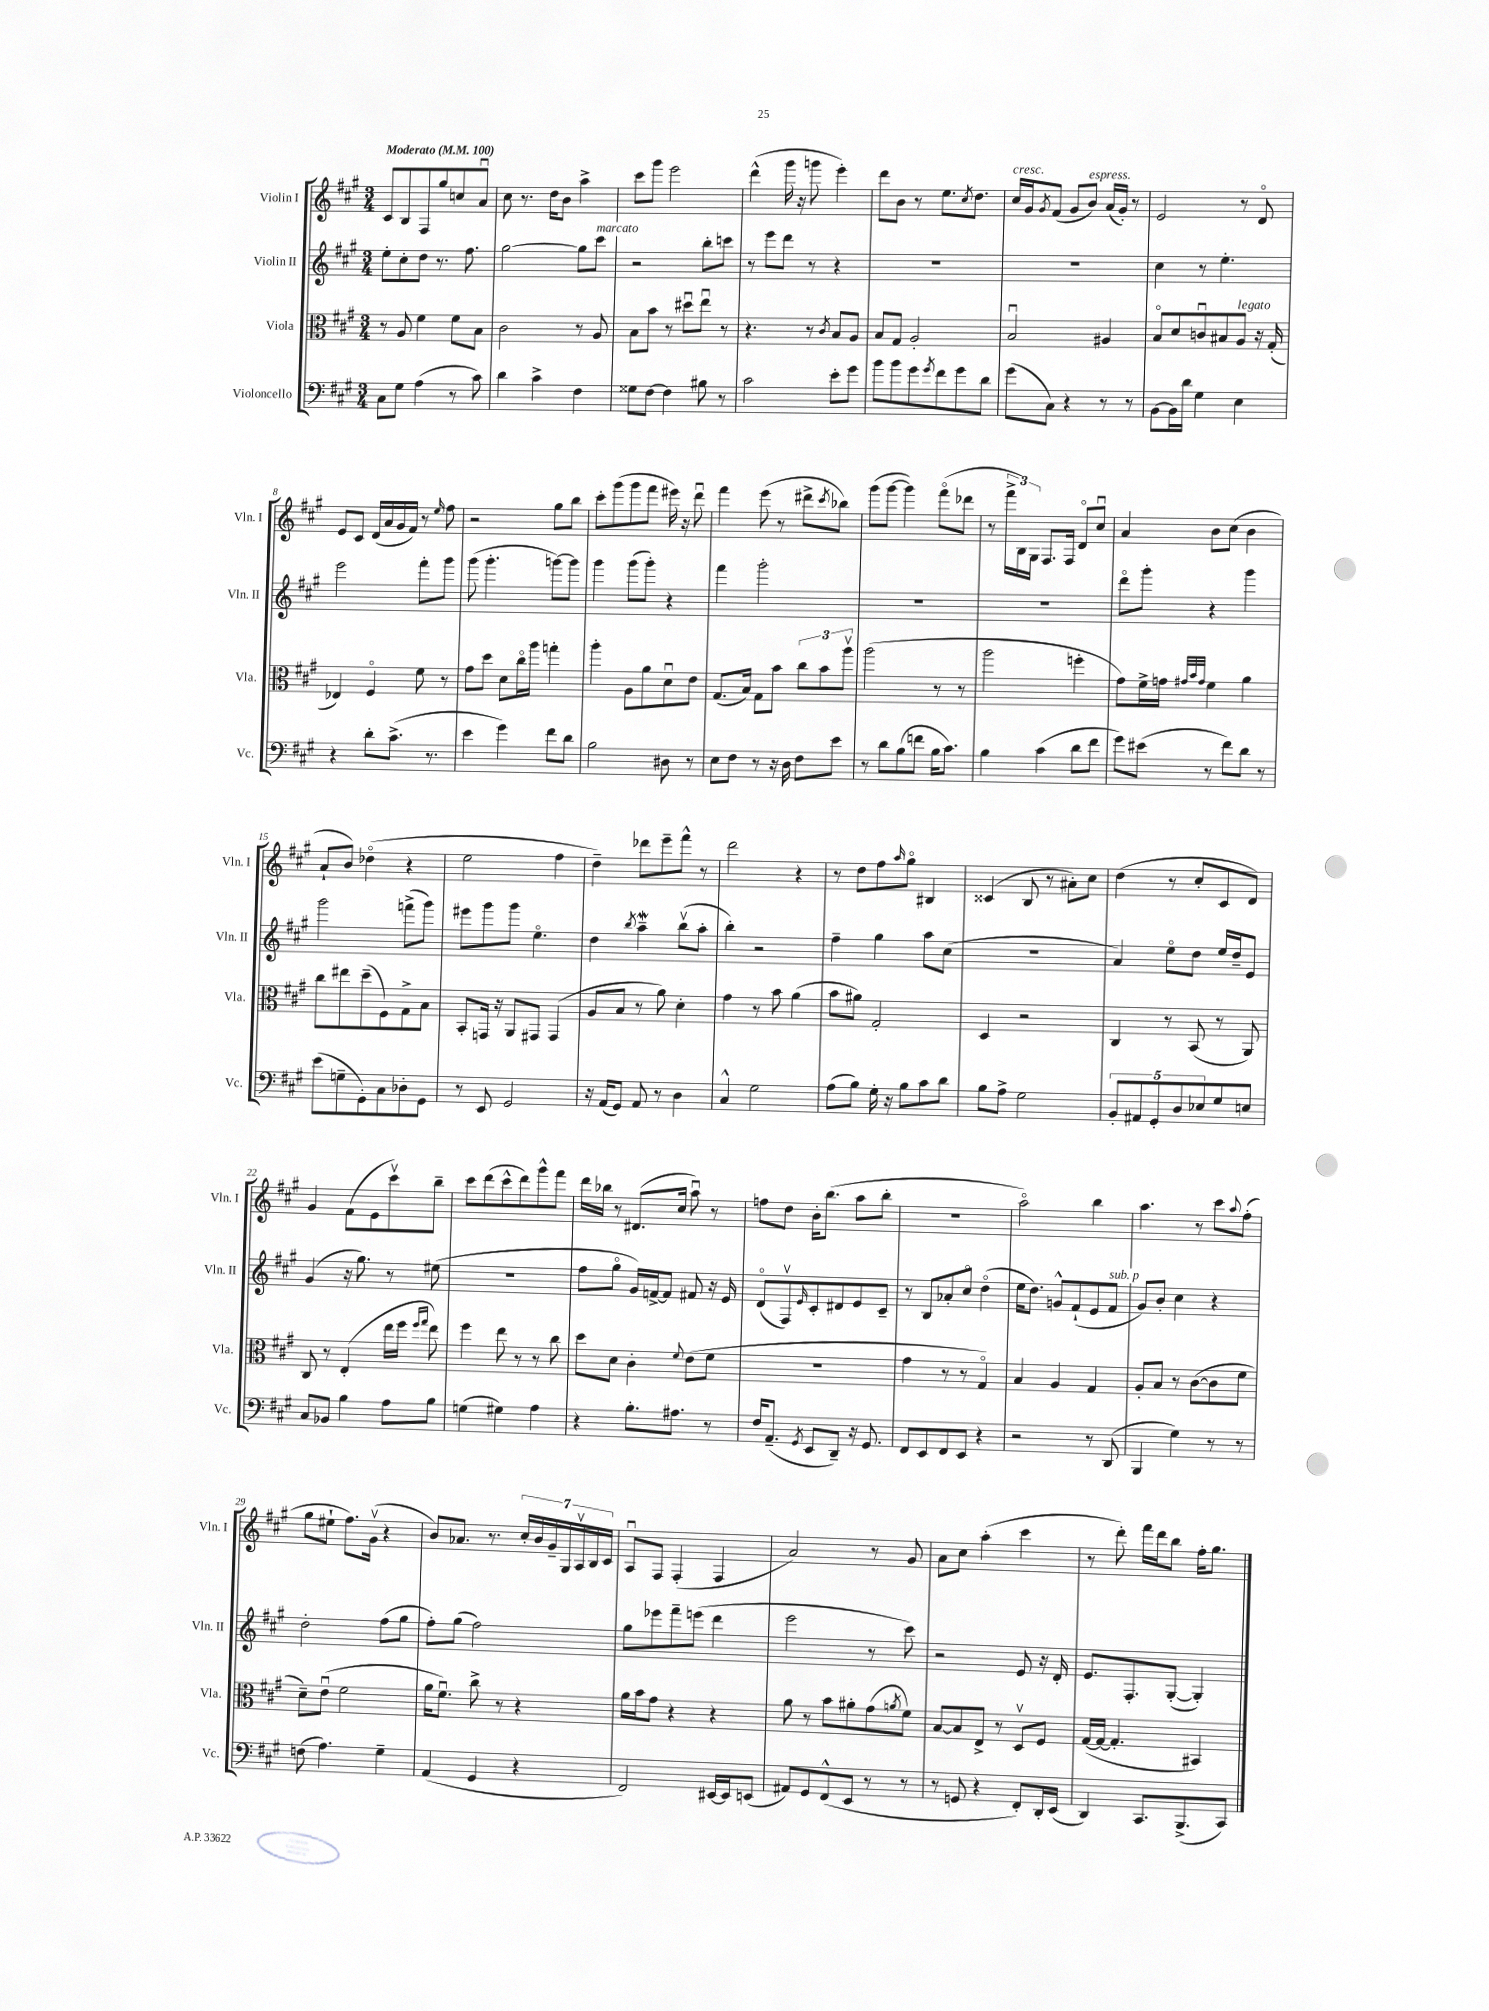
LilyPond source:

<<
\new StaffGroup <<
\new Staff = "s0" \with { instrumentName = "Violin I" shortInstrumentName = "Vln. I" } {
    \clef treble \key a \major \numericTimeSignature \time 3/4 \tempo "Moderato" 4 = 100
    cis'8 b8 fis8 gis''8 c''8 a'8\downbow |
    cis''8 r8. d''16 b'8 a''4-> |
    cis'''8 gis'''8 e'''2 |
    d'''4-^( gis'''16 r16 g'''8 e'''4-.) |
    d'''8 b'8 r8 e''8. \acciaccatura { cis''8 } d''8. |
    cis''16^\markup { \italic "cresc." } gis'16 \acciaccatura { gis'8 } fis'8( gis'8 b'8^\markup { \italic "espress." }) a'16( gis'16-.) r8 |
    e'2 r8 d'8\flageolet |
    e'8 cis'8 d'16( a'16 gis'16 fis'16) r8 \grace { e''16 } fis''8 |
    r2 gis''8 b''8 |
    cis'''8-. gis'''8( gis'''8 fis'''8 eis'''16) r16 d'''8\downbow |
    fis'''4 e'''8( r8 dis'''8-> \acciaccatura { cis'''8 } bes''8) |
    gis'''8( gis'''8~ gis'''4) fis'''8\flageolet( des'''8 |
    r8 \tuplet 3/2 { fis'''16-> b16) gis16 } fis8. fis16 d'8\flageolet cis''8\downbow |
    a'4 b'8 cis''8( b'4 |
    a'8-! b'8) des''4\flageolet( r4 |
    e''2 fis''4 |
    d''4--) des'''8 e'''8-- fis'''8-^ r8 |
    d'''2 r4 |
    r8 d''8 fis''8 \grace { a''16 } gis''8\flageolet bis4 |
    cisis'4( b8 r8 ais'8-.) cis''8 |
    d''4( r8 cis''8-. cis'8 d'8) |
    gis'4 fis'8( e'8 cis'''8\upbow) b''8-- |
    cis'''8 d'''8( cis'''8-^ d'''8) gis'''8-^ fis'''8 |
    d'''16 bes''16 r8 dis'8.( cis''16 a''8\downbow) r8 |
    f''8 d''8 b'16-. b''8.( a''8 b''8-. |
    R2. |
    a''2\flageolet) b''4 |
    a''4. r8 cis'''8 \appoggiatura { a''8 } fis''8-.( |
    gis''8 eis''8-! fis''8.) gis'16\upbow( r4 |
    b'8) aes'8. r8. \tuplet 7/4 { cis''16-. b'16 gis'16-- gis16 a16\upbow b16 cis'16 } |
    a8\downbow fis8 fis4-.( fis4 |
    a'2) r8 gis'8 |
    a'8 cis''8 a''4-.( cis'''4 |
    r8 d'''8-.) fis'''16 d'''16 b''8 fis''16-. gis''8. \bar "|." |
}
\new Staff = "s1" \with { instrumentName = "Violin II" shortInstrumentName = "Vln. II" } {
    \clef treble \key a \major \numericTimeSignature \time 3/4
    e''8-. cis''8-. d''8 r8. fis''8. |
    gis''2~ gis''8 cis'''8^\markup { \italic "marcato" } |
    r2 b''8-. c'''8 |
    r8 e'''8 d'''8 r8 r4 |
    R2. |
    R2. |
    cis''4 r8 e''4.-. |
    e'''2 fis'''8-. gis'''8 |
    gis'''8( gis'''4.-. g'''8~) g'''8 |
    gis'''4 gis'''8( gis'''8-.) r4 |
    fis'''4 gis'''2-. |
    R2. |
    R2. |
    d'''8\flageolet gis'''8-. r4 gis'''4 |
    gis'''2 f'''8->( gis'''8) |
    eis'''8 gis'''8 gis'''8 e''4.\flageolet |
    d''4 \acciaccatura { b''8 } a''4--\mordent b''8\upbow( a''8-. |
    b''4-.) r2 |
    fis''4-- gis''4 a''8 cis''8( |
    R2. |
    a'4) e''8\flageolet d''8 e''16 d''16-- e'8 |
    gis'4( r16 gis''8.) r8 eis''8( |
    R2. |
    fis''8 gis''8\flageolet gis'16) f'16~-> f'8 fis'8 r16 e'16 |
    d'8\flageolet( fis8\upbow) \grace { e'16 } cis'8-. dis'8 e'8 cis'8-- |
    r8 b8 aes'8-. cis''8\flageolet d''4\flageolet( |
    e''16 d''8.) g'8-^ fis'8-!( e'8 fis'8^\markup { \italic "sub. p" } |
    gis'8) b'8-. cis''4 r4 |
    d''2-. fis''8( gis''8 |
    fis''8-.) gis''8( fis''2) |
    gis''8 ees'''8 fis'''8-- e'''8( d'''4 |
    e'''2 r8 cis'''8) |
    r2 e'8 r16 d'16-. |
    e'8. fis8.-. gis8~-.( gis4-.) \bar "|." |
}
\new Staff = "s2" \with { instrumentName = "Viola" shortInstrumentName = "Vla." } {
    \clef alto \key a \major \numericTimeSignature \time 3/4
    r8 a8 fis'4 fis'8 b8 |
    cis'2 r8 a8 |
    b8 b'8 r8 dis''8\downbow e''8\downbow r8 |
    r4. r8 \acciaccatura { cis'8 } b8 a8 |
    b8 gis8 a2-. |
    b2\downbow ais4 |
    b8\flageolet d'8 c'8\downbow bis8 a8^\markup { \italic "legato" } r16 gis16-.( |
    ees4) fis4\flageolet fis'8 r8 |
    gis'8 d''8 d'8 cis''16\flageolet a''16 g''4-. |
    a''4-. a8 a'8 d'8\downbow e'8 |
    gis8.( b16) gis8 b'8 \tuplet 3/2 { cis''8 b'8 a''8\upbow } |
    a''2( r8 r8 |
    a''2 f''4-. |
    gis'8) fis'16-> g'16 \grace { gis'32 b'32 gis'32 } fis'4 a'4 |
    cis''8 eis''8 d''8--( fis8) gis8-> b8 |
    b,8-. g,16 r16 a,8 gis,8 gis,4( |
    a8 b8 r8 a'8) d'4-. |
    gis'4 r8 b'8 a'4( |
    b'8 ais'8) gis2-. |
    d4 r2 |
    cis4 r8 b,8( r8 a,8) |
    cis8 r8 e4-.( e''16 fis''16 \grace { fis''16 gis''16 } e''8) |
    fis''4 e''8 r8 r8 cis''8 |
    d''8 d'8 cis'4-. \appoggiatura { fis'8 } e'8( fis'8 |
    R2. |
    gis'4 r8 r8 gis4\flageolet) |
    b4 a4 gis4 |
    a8-. b8 r8 cis'8~( cis'8 fis'8 |
    d'8--) e'8\downbow( fis'2 |
    a'16 fis'8.\downbow) cis''8-> r8 r4 |
    a'16 b'16 gis'8 r4 r4 |
    a'8 r8 b'8 ais'8-. gis'8( \acciaccatura { a'8 } fis'8) |
    b8~ b8 e8-> r8 d8\upbow fis8 |
    gis16~( gis16~ gis4.-. bis,4) \bar "|." |
}
\new Staff = "s3" \with { instrumentName = "Violoncello" shortInstrumentName = "Vc." } {
    \clef bass \key a \major \numericTimeSignature \time 3/4
    cis8 gis8 a4( r8 cis'8) |
    d'4 cis'4-> fis4 |
    gisis8 fis8~ fis4 bis8 r8 |
    cis'2 e'8-. gis'8 |
    b'8 b'8 gis'8 \acciaccatura { gis'8 } fis'8 gis'8 d'8 |
    gis'8( cis8) r4 r8 r8 |
    b,8~ b,16 d'16 gis4 e4 |
    r4 d'8-. cis'8.->( r8. |
    e'4 gis'4) fis'8 d'8 |
    b2 dis8 r8 |
    e8 fis8 r8 r16 d16 fis8 e'8 |
    r8 d'8 b8( f'8 b16 cis'8.) |
    b4 cis'4( d'8 fis'8 |
    gis'8) eis'8( r8 fis'8) d'8 r8 |
    e'8( g8-- gis,8-.) cis8 des8-. gis,8 |
    r8 e,8 gis,2 |
    r16 a,16( gis,8) a,8 r8 d4 |
    cis4-^ gis2 |
    a8( b8) gis16-. r16 b8 cis'8 d'8 |
    b8 a8-> gis2 |
    \tuplet 5/4 { b,8-. ais,8 gis,8-. d8 ees8 } gis8 e8 |
    cis8 bes,8 b4 a8 b8 |
    g4( gis4) a4 |
    r4 b8.-. ais8. r8 |
    fis16 a,8.--( \acciaccatura { gis,8 } e,8 d,8--) r16 gis,8. |
    fis,8 e,8 fis,8 e,8 r4 |
    r2 r8 d,8( |
    b,,4 gis4) r8 r8 |
    f8( a4.) gis4-- |
    a,4( gis,4 r4 |
    fis,2) eis,16~ eis,16 e,8( |
    ais,8) gis,8 fis,8-^( e,8 r8 r8 |
    r8 g,8 r4 fis,8-.) d,16-. e,16( |
    d,4) cis,8. b,,8.->( cis,8) \bar "|." |
}
>>
>>
